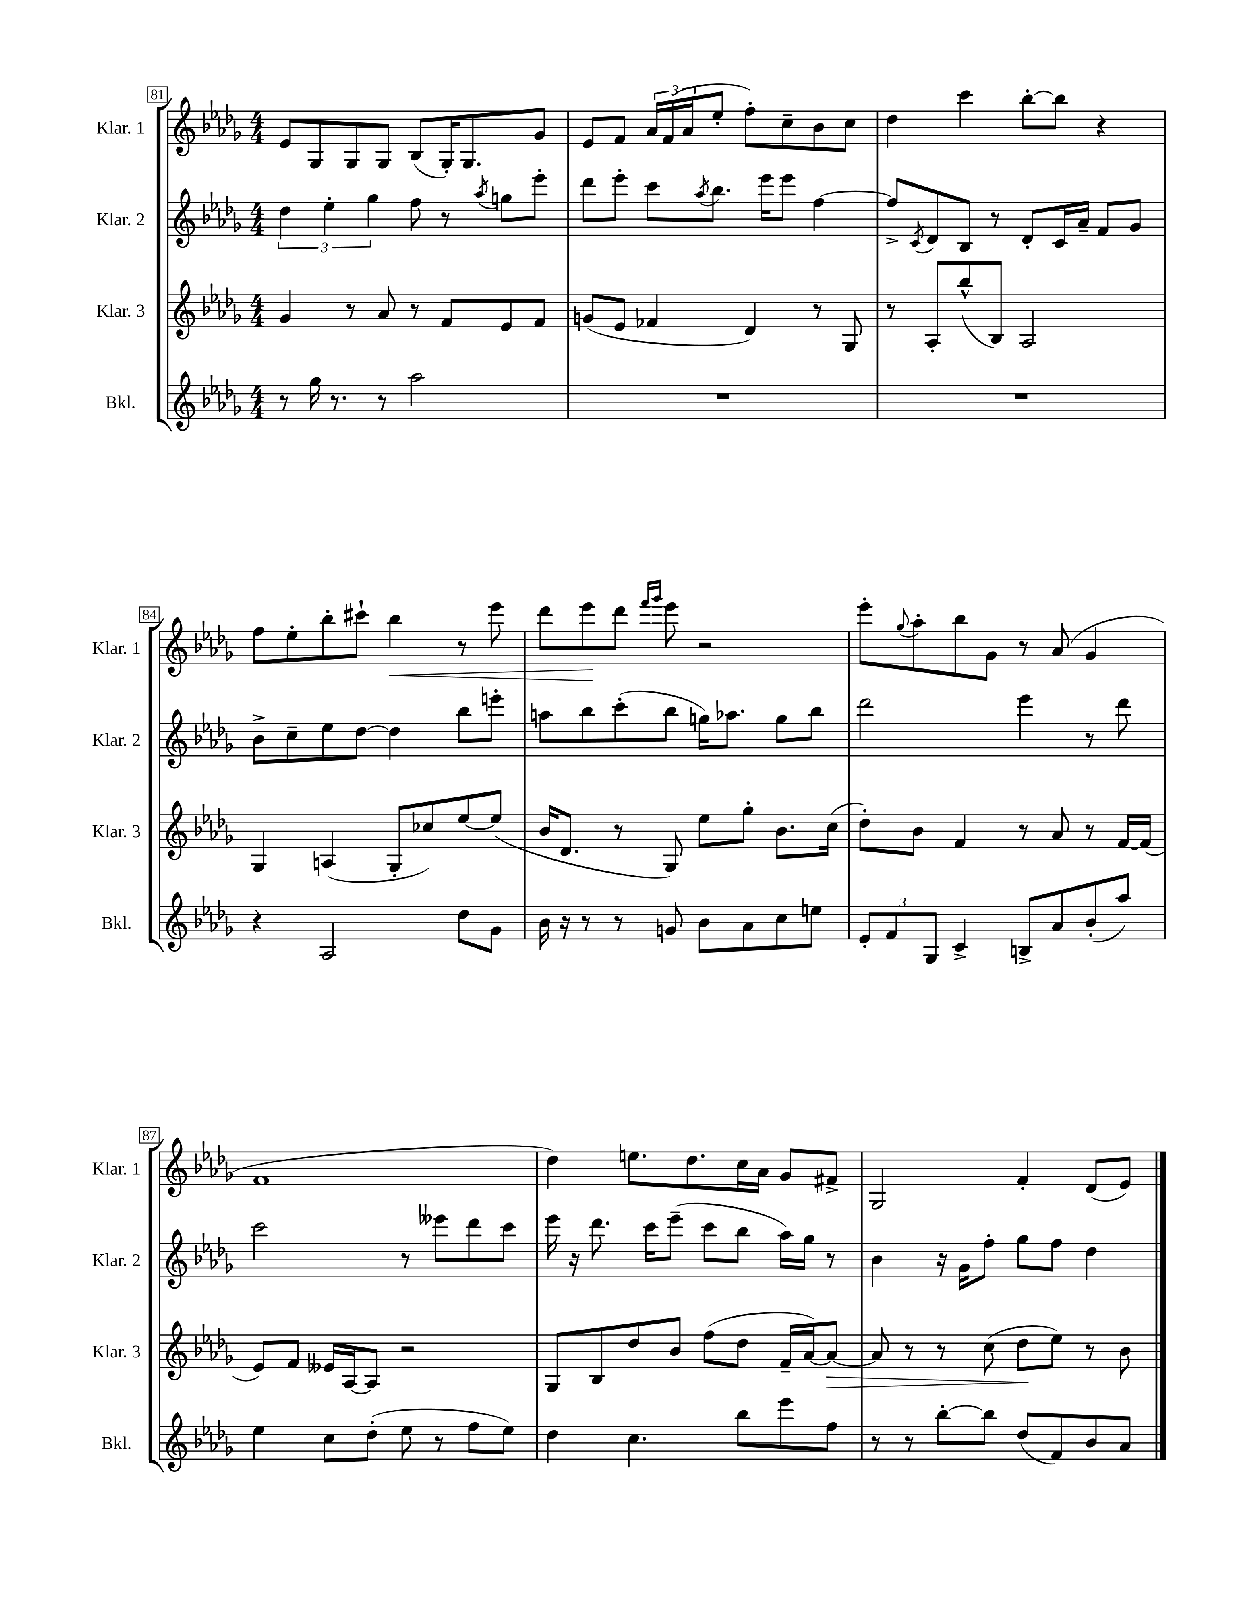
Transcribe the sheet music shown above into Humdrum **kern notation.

**kern	**kern	**kern	**kern
*staff4	*staff3	*staff2	*staff1
*clefG2	*clefG2	*clefG2	*clefG2
*k[b-e-a-d-g-]	*k[b-e-a-d-g-]	*k[b-e-a-d-g-]	*k[b-e-a-d-g-]
*M4/4	*M4/4	*M4/4	*M4/4
8r	4g-	6dd-	8e-
16gg-	.	.	8G-
.	.	6ee-'	.
8.r	.	.	.
.	8r	.	8G-
.	.	6gg-	.
8r	8a-	.	8G-
2aa-	8r	8ff	(8B-
.	8f	8r	16G-')
.	.	.	8.G-
.	.	8qaa-	.
.	8e-	8gg	.
.	8f	8eee-'	8g-
=	=	=	=
1r	(8g	8ddd-	8e-
.	8e-	8eee-'	8f
.	4f-	8ccc	24a-
.	.	.	(24f
.	.	.	24a-
.	.	8qaa-	.
.	.	8.bb-	8ee-'
.	4d-)	.	8ff')
.	.	16eee-	.
.	.	8eee-	8cc~
.	8r	[4ff	8b-
.	8G-	.	8cc
=	=	=	=
1r	8r	8ff^]	4dd-
.	.	8qc	.
.	8A-'	8d-	.
.	(8bb-^^	8B-	4ccc
.	8B-)	8r	.
.	2A-	8d-'	[8bb-'
.	.	16c	8bb-]
.	.	16a-~	.
.	.	8f	4r
.	.	8g-	.
=	=	=	=
4r	4G-	8b-^	8ff
.	.	8cc~	8ee-'
2A-	(4A	8ee-	8bb-'
.	.	[8dd-	8ccc#`
.	8G-'	4dd-]	4bb-
.	8cc-)	.	.
8dd-	[8ee-	8bb-	8r
8g-	(8ee-]	8eee'	8eee-
=	=	=	=
16b-	16b-	8aa	8ddd-
16r	8.d-	.	.
8r	.	8bb-	8eee-
8r	8r	(8ccc'	8ddd-
.	.	.	16qqfff
.	.	.	16qqggg-
8g	8G-)	8bb-	8eee-
8b-	8ee-	16gg)	2r
.	.	8.aa-	.
8a-	8gg-'	.	.
8cc	8.b-	8gg	.
8ee	.	8bb-	.
.	(16cc	.	.
=	=	=	=
12e-'	8dd-')	2ddd-	8eee-'
12f	.	.	.
.	.	.	8qqgg-
.	8b-	.	8aa-'
12G-	.	.	.
4c^	4f	.	8bb-
.	.	.	8g-
8B^	8r	4eee-	8r
8a-	8a-	.	(8a-
(8b-'	8r	8r	4g-
8aa-)	[16f	8ddd-	.
.	(16f]	.	.
=	=	=	=
4ee-	8e-)	2ccc	1f
.	8f	.	.
8cc	16e--	.	.
.	[16A-	.	.
(8dd-'	8A-]	.	.
8ee-	2r	8r	.
8r	.	8eee--	.
8ff	.	8ddd-	.
8ee-)	.	8ccc	.
=	=	=	=
4dd-	8G-	16eee-	4dd-)
.	.	16r	.
.	8B-	8.ddd-	.
4.cc	8dd-	.	8.ee
.	.	16ccc	.
.	8b-	(8eee-~	.
.	.	.	8.dd-
.	(8ff	8ccc	.
8bb-	8dd-	8bb-	16cc
.	.	.	16a-
8eee-	16f~	16aa-)	8g-
.	[16a-)	16gg-	.
8ff	8a-_	8r	8f#^
=	=	=	=
8r	8a-]	4b-	2G-
8r	8r	.	.
[8bb-'	8r	16r	.
.	.	16g-	.
8bb-]	(8cc	8ff'	.
(8dd-	8dd-	8gg-	4f'
8f)	8ee-)	8ff	.
8b-	8r	4dd-	(8d-
8a-	8b-	.	8e-)
==	==	==	==
*-	*-	*-	*-
